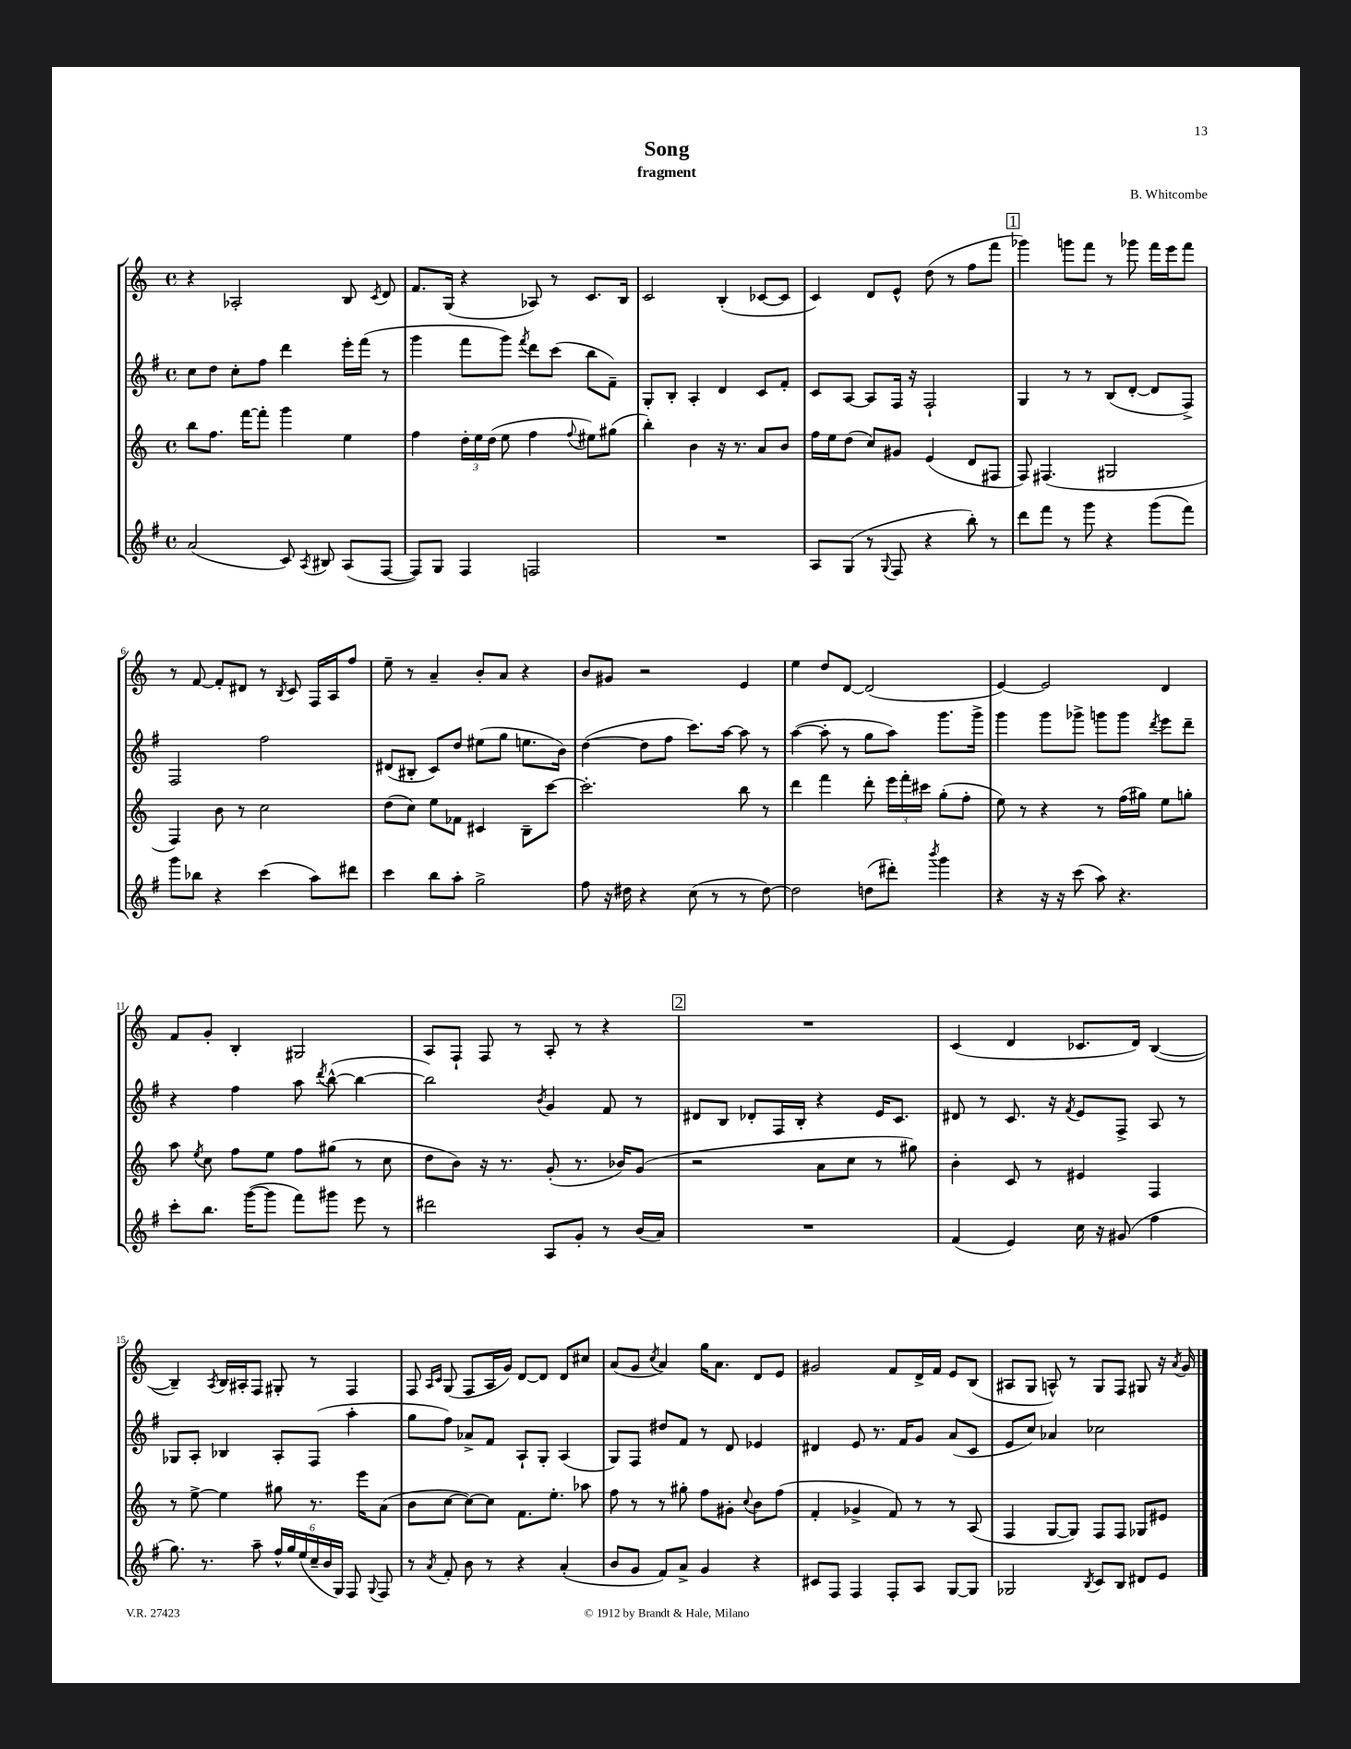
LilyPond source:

\header { title = "Song" composer = "B. Whitcombe" subtitle = "fragment" }
<<
\new StaffGroup <<
\new Staff = "s0" {
    \clef treble \key c \major \defaultTimeSignature \time 4/4
    \autoBeamOff r4 aes2-. b8 \acciaccatura { c'8 } d'8 |
    f'8.[ g16]( r4 aes8) r8 c'8.[ b16] |
    c'2 b4-.( ces'8[~ ces'8] |
    c'4) d'8[ e'8]-^ d''8( r8 f''8[ f'''8] |
    \mark \markup { \box "1" } ges'''4) g'''8[ f'''8] r8 ges'''8 f'''16[ e'''16 f'''8] |
    r8 f'8~ f'8[-. dis'8] r8 \acciaccatura { b8 } c'8 f16[ a16 f''8] |
    e''8-- r8 a'4-- b'8[-. a'8] r4 |
    b'8[ gis'8] r2 e'4 |
    e''4 d''8[ d'8]~ d'2( |
    e'4~) e'2 d'4 |
    f'8[ g'8]-. b4-. gis2 |
    a8[ f8]-! f8 r8 a8-. r8 r4 |
    \mark \markup { \box "2" } R1 |
    c'4( d'4 ces'8.[ d'16]) b4~( |
    b4--) \acciaccatura { a8 } b16[ ais16-. f8] gis8-. r8 f4 |
    f8 \grace { a16[ c'16] } g8( f8[ a16 g'16]) d'8[~ d'8] d'8[ cis''8] |
    a'8[( g'8] \acciaccatura { c''8 } a'4) g''16[ a'8.] d'8[ e'8] |
    gis'2 f'8[ d'16-> f'16] e'8[ b8]( |
    ais8[ g8] a8-^) r8 g8[ f8] gis8 r16 \acciaccatura { a'8 } g'16 \bar "|." |
}
\new Staff = "s1" {
    \clef treble \key g \major \defaultTimeSignature \time 4/4
    \autoBeamOff c''8[ d''8] c''8[-. fis''8] d'''4 e'''16[-. fis'''16]( r8 |
    g'''4 fis'''8[ g'''8]) \acciaccatura { fis'''8 } d'''8[ c'''8]( b''8[ fis'8]--) |
    g8[-. b8]-. a4-. d'4 c'8[ fis'8]-. |
    c'8[ a8]~ a8[ fis16] r16 fis2-! |
    \mark \markup { \box "1" } g4 r8 r8 b8[( d'8]~-. d'8[ fis8]->) |
    fis2 fis''2 |
    dis'8[( bis8]-. c'8[) d''8] eis''8[( g''8] e''8.[ b'16]) |
    d''4~( d''8[ fis''8] c'''8.[) a''16]~ a''8 r8 |
    a''4~( a''8-. r8 g''8[ a''8]) g'''8.[ g'''16]-> |
    g'''4 g'''8[ ges'''8]-> g'''8[ g'''8] \acciaccatura { d'''8 } e'''8[ d'''8]-- |
    r4 fis''4 a''8 \acciaccatura { d'''8 } b''8~-^( b''4~ |
    b''2) \acciaccatura { b'8 } g'4 fis'8 r8 |
    \mark \markup { \box "2" } dis'8[ b8] des'8[-. fis16 b16]-. r4 e'16[ c'8.] |
    dis'8 r8 c'8. r16 \acciaccatura { fis'8 } e'8[ fis8]-> a8 r8 |
    ges8[ a8]-. bes4 a8[-. fis8]( a''4-. |
    g''8[ fis''8]) aes'8[-> fis'8] a8[-! g8]-. a4( |
    g8[) fis8] dis''8[ fis'8] r8 d'8 ees'4 |
    dis'4 e'8 r8. fis'16[ g'8] a'8[( c'8] |
    e'8[ c''8]) aes'4 ces''2 \bar "|." |
}
\new Staff = "s2" {
    \clef treble \key c \major \defaultTimeSignature \time 4/4
    \autoBeamOff b''8[ f''8.] f'''16[~ f'''8]-. g'''4 e''4 |
    f''4 \tuplet 3/2 { d''16[-. e''16 d''16]( } e''8 f''4 \appoggiatura { f''8 } eis''8[) gis''8]( |
    b''4-.) b'4 r16 r8. a'8[ b'8] |
    f''16[ e''16 d''8]( c''8[) gis'8] e'4( d'8[ fis8] |
    \mark \markup { \box "1" } f8) fis4.( gis2 |
    f4) b'8 r8 c''2 |
    d''8[( c''8]) e''8[ fes'8] cis'4 b8[-- c'''8]~ |
    c'''2.-. b''8 r8 |
    d'''4 f'''4 d'''8-. \tuplet 3/2 { e'''16[ f'''16-. cis'''16] } g''8[-.( f''8]-. |
    e''8) r8 r4 r8 f''16[( gis''16]) e''8[ g''8]-. |
    a''8 \acciaccatura { e''8 } c''8 f''8[ e''8] f''8[ gis''8]( r8 c''8 |
    d''8[ b'8]) r16 r8. g'8-.( r8. bes'16[) g'8]( |
    \mark \markup { \box "2" } r2 a'8[ c''8] r8 gis''8) |
    b'4-. c'8 r8 eis'4 f4 |
    r8 e''8~-> e''4 gis''8 r8. e'''16[ a'8]( |
    b'8[ c''8]~ c''8[~) c''8] f'8.[ e''8.]-. aes''8 |
    f''8 r8 r8 gis''8-. f''8[ gis'8]-. \appoggiatura { c''8 } b'8[ f''8]( |
    f'4-. ges'4-> f'8) r8 r8 a8( |
    f4 g8[~ g8]) f8[ f8] ges8[ eis'8] \bar "|." |
}
\new Staff = "s3" {
    \clef treble \key g \major \defaultTimeSignature \time 4/4
    \autoBeamOff a'2( c'8) \acciaccatura { a8 } bis8 a8[( fis8]~ |
    fis8[) g8] fis4 f2 |
    R1 |
    a8[ g8]( r8 \appoggiatura { g8 } fis8 r4 b''8-.) r8 |
    \mark \markup { \box "1" } d'''8[ fis'''8] r8 g'''8 r4 g'''8[( fis'''8]) |
    g'''8[ bes''8] r4 c'''4( a''8[) dis'''8] |
    c'''4 b''8[ a''8]-. g''2-> |
    fis''8 r16 dis''16 r4 c''8( r8 r8 dis''8~) |
    dis''2 d''8[( dis'''8]-.) \acciaccatura { b'''8 } g'''4 |
    r4 r16 r16 c'''8( a''8) r4. |
    c'''8[-. b''8.] g'''16[~( g'''8] fis'''8[) gis'''8] e'''8 r8 |
    dis'''2 a8[ g'8]-. r8 b'16[( a'16]) |
    \mark \markup { \box "2" } R1 |
    fis'4( e'4) c''16 r16 gis'8( fis''4 |
    g''8.) r8. a''8-- \tuplet 6/4 { fis''16[-^ g''16 e''16( c''16-- b'16 g16]) } fis8 \appoggiatura { g8 } fis8 |
    r8 \acciaccatura { a'8 } fis'8-. b'8 r8 r4 a'4-.( |
    b'8[ g'8] fis'8[) a'8]-> g'4 r4 |
    cis'8[ fis8] fis4 fis8[-. a8] g8[~ g8] |
    ges2 \acciaccatura { b8 } c'8[ b8] dis'8[ e'8] \bar "|." |
}
>>
>>
